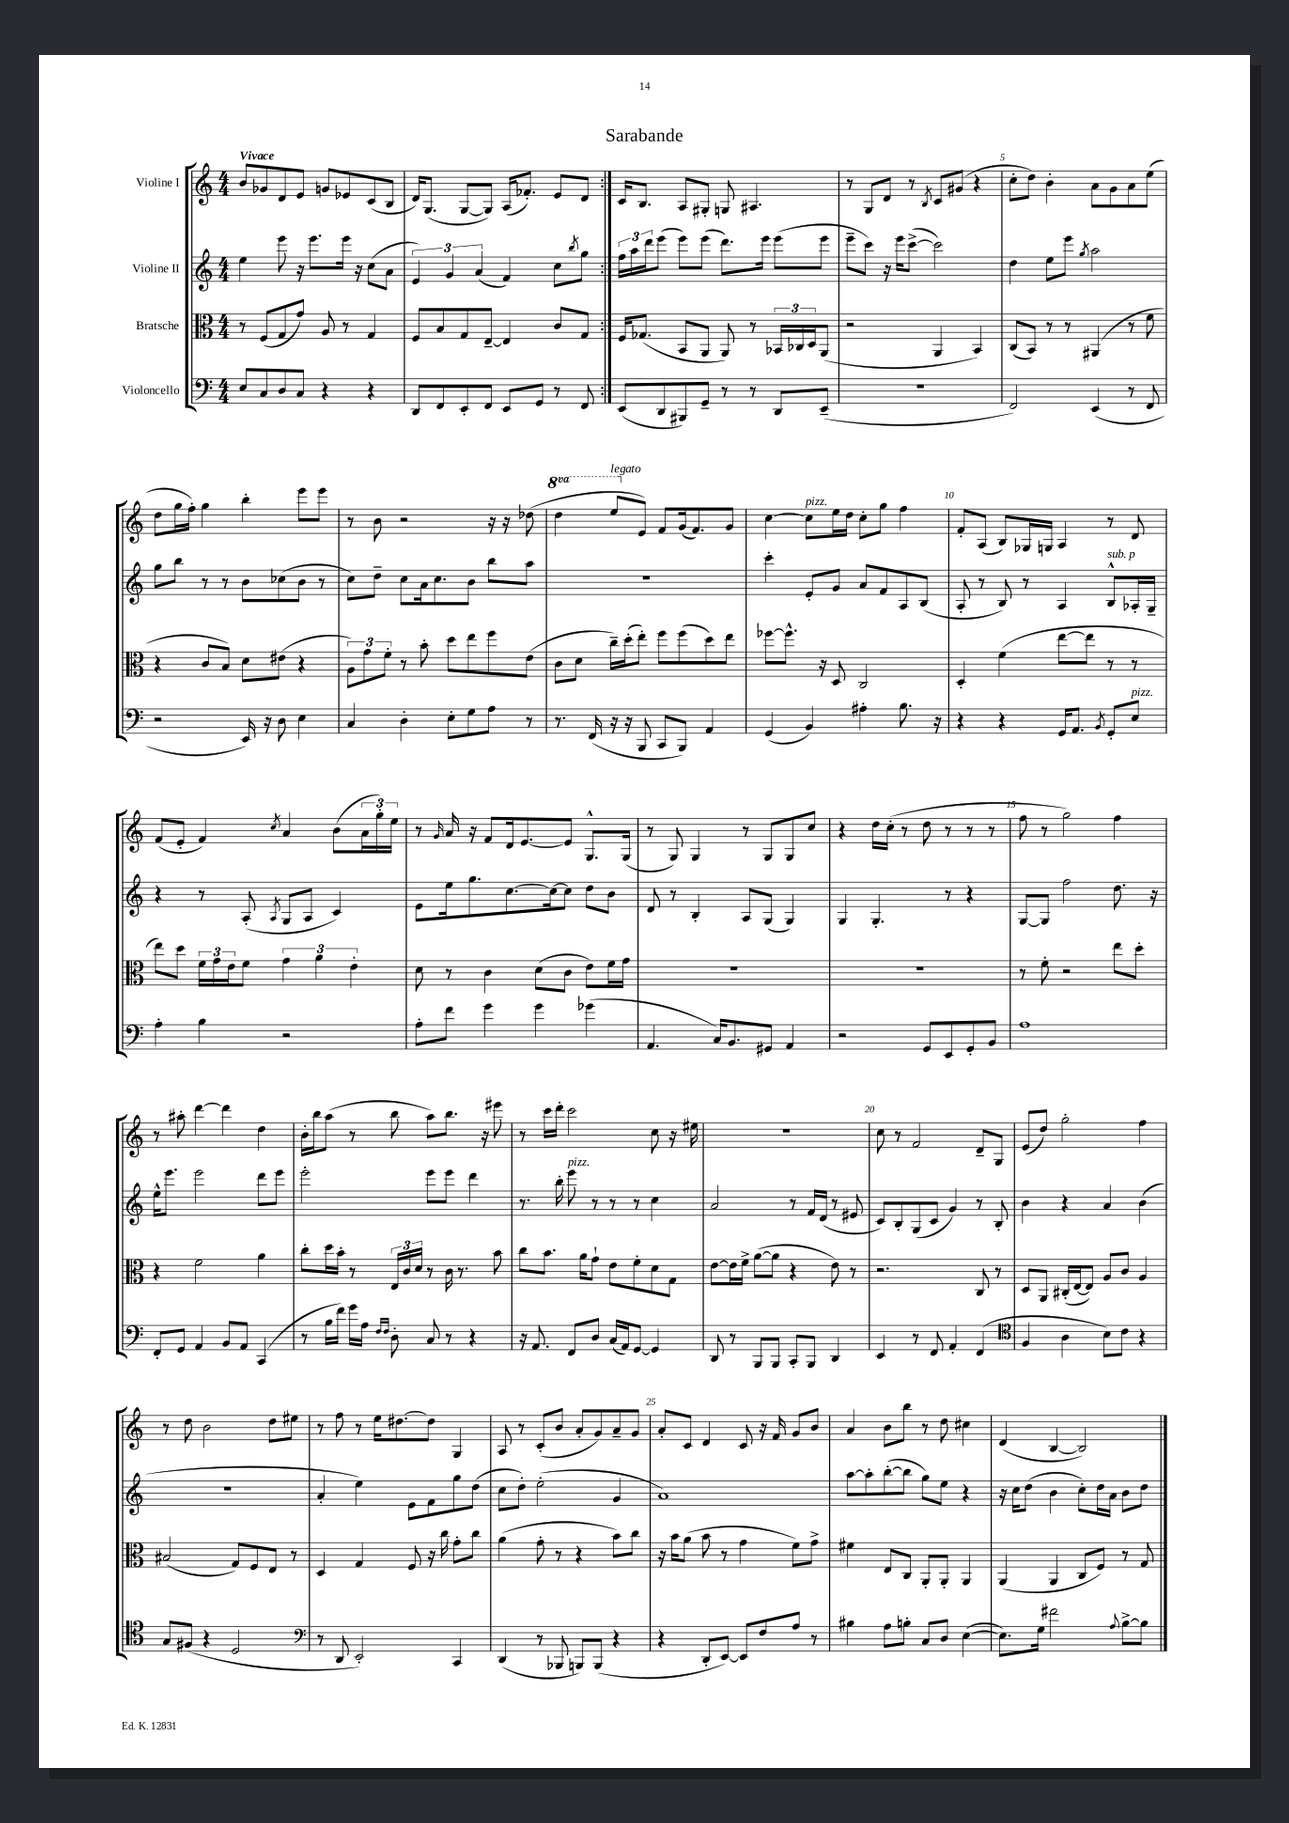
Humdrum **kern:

**kern	**kern	**kern	**kern
*part4	*part3	*part2	*part1
*staff4	*staff3	*staff2	*staff1
*I"Violoncello	*I"Bratsche	*I"Violine II	*I"Violine I
*clefF4	*clefC3	*clefG2	*clefG2
*k[]	*k[]	*k[]	*k[]
*M4/4	*M4/4	*M4/4	*M4/4
=1	=1	=1	=1
!	!	!	!LO:TX:a:B:t=Vivace
8E/L	8r	4ee\	8b/L
8C/	(8F/L	.	8g-X/
8D/	8G/	8eee\	8d/
8C/J	8g/J)	16r	8e/J
.	.	8.eee\L	.
4r	8A/	.	8gn/L
.	8r	16eee\Jk	8e-X/
.	.	16r	.
4r	4G/	(8cc\L	(8c/
.	.	8a\J	8B/J
=2	=2	=2	=2
8DD/L	8F/L	6e/)	16d/KL)
.	.	.	(8.G/J
8FF/	8B/	.	.
.	.	6g/	.
8EE'/	8G/	.	[8G/L
.	.	(6a/	.
8FF/J	[8E~/J	.	8G/J])
8EE/L	4E/]	4f/)	(16A/KL
.	.	.	8.f-X'/J)
8GG/J	.	.	.
8r	8c/L	8cc\L	8e/L
.	.	8qbb/	.
8FF/	8G/J	8gg\J	8d/J
=3:|!	=3:|!	=3:|!	=3:|!
(8EE/L	16F/KL	24ff\LL	16c/KL
.	.	24aa\	.
.	(8.G-X/J	.	8.B/J
.	.	24ddd\J	.
8DD/	.	(8eee\J	.
8BBB#X/)	8BB/L	8eee\L)	8A/L
8GG~/J	8AA/J	(8eee\J	8G#X'/J
8r	8AA/)	8.ddd\L)	8Gn/
8r	8r	.	4.A#X/
.	.	16eee\Jk	.
8DD/L	24BB-X/LL	(8eee\L	.
.	24C-X/	.	.
.	24D/J	.	.
(8EE~/J	(8AA/J	8eee\J	.
=4	=4	=4	=4
1r	2r	8eee~\L	8r
.	.	8ccc\J)	8G/L
.	.	16r	8d/J
.	.	16eee\KL	.
.	.	([8ccc^\J	8r
.	.	.	8qB/
.	4AA/	2ccc\])	8c/L
.	.	.	(8g#X/J
.	4BB/)	.	4r
=5	=5	=5	=5
2FF/)	(8C/L	4dd\	8cc'\L
.	8BB/J)	.	8dd\J)
.	8r	8ee\L	4b'\
.	8r	8eee\J	.
.	.	8qgg/	.
(4EE/	(4AA#X/	2aa\	8a\L
.	.	.	8g\
8r	8r	.	8a\
8FF/	8f\	.	(8ee\J
!!LO:LB:g=z
=6	=6	=6	=6
2r	4r	8gg\L	8dd\L
.	.	8bb\J	16gg\L
.	.	.	16ff'\JJ)
.	8c/L	8r	4gg\
.	8B/J)	8r	.
16EE/)	8d\L	8b\L	4bb'\
16r	.	.	.
8D\	(8e#X\J	(8cc-X\	.
4E\	4r	8b\J	8eee\L
.	.	8r	8eee\J
=7	=7	=7	=7
4C/	12A\L)	8cc\L)	8r
.	12g\	.	.
.	.	8dd~\J	8b\
.	12f'\J	.	.
4D'\	8r	8cc\L	2r
.	8b'\	16a\k	.
.	.	8.cc\	.
8E'\L	8dd\L	.	.
8G\	8ee\	8b\J	.
8A\J	8ff\	8bb\L	16r
.	.	.	16r
8r	(8e\J	8aa\J	(8dd-X\
=8	=8	=8	=8
*	*	*	*8va
8.r	8c\L	1r	4ddd\
.	8d\J	.	.
(16FF/	.	.	.
!	!	!	!LO:TX:a:i:t=legato
16r	16cc~\LL)	.	8eee/L
16r	(16dd'\J	.	.
*	*	*	*X8va
8BBB/	8ee'\J)	.	8e/J)
8CC/L	8ff\L	.	8f/L
8BBB/J)	(8ff\	.	(16g/k
.	.	.	8.f/)
4AA/	8dd\)	.	.
.	8ee\J	.	8g/J
=9	=9	=9	=9
(4GG/	[8ff-X\L	4ccc'\	[4cc\
.	8.ff-^^\J]	.	.
!	!	!	!LO:TX:a:i:t=pizz.
4BB/)	.	8e'/L	8cc\L]
.	16r	.	.
.	8D/	8g/J	16ee\L
.	.	.	16dd\JJ
4A#X'\	2C/	8a/L	8cc'\L
.	.	8f/	8gg\J
8.B\	.	8A/	4ff\
.	.	(8B/J	.
16r	.	.	.
=10	=10	=10	=10
4r	4D'/	8A'/	8f'/L
.	.	8r	(8A/J
4r	(4f\	8B/)	8B/L)
.	.	8r	16G-X/L
.	.	.	16Gn/JJ
16GG/KL	[8ee\L	4A/	4A/
8.AA/J	.	.	.
.	8ee\J]	.	.
8qBB/	.	.	.
!	!	!LO:TX:a:i:t=sub. p	!
8GG'/L	8r	8B^^/L	8r
!LO:TX:a:i:t=pizz.	!	!	!
8E/J	8r	16A-X'/L	8d/
.	.	16G~/JJ	.
!!LO:LB:g=z
=11	=11	=11	=11
4A'\	8ee\L)	4r	(8f/L
.	8dd\J	.	8e'/J
4B\	24f\LL	8r	4f/)
.	24g\	.	.
.	24e\J	.	.
.	8f\J	(8A'/	.
.	.	8qA/	8qcc/
2r	6g\	8G/L	4a/
.	.	8A/J	.
.	6a\	.	.
.	.	4c/)	(8b\L
.	6e'\	.	.
.	.	.	24a\L
.	.	.	24gg'\)
.	.	.	24ee\JJ
=12	=12	=12	=12
8A'\L	8d\	8e\L	8r
.	.	.	16qqg/
8f\J	8r	16ee\k	16a/
.	.	8.gg\	16r
4g\	4c\	.	8f/L
.	.	[8.cc\	16d/k
.	.	.	[8.e/
4g\	(8d\L	.	.
.	.	16cc\k_	.
.	8c\J	8cc\J]	8e/J]
(4g-X\	8e\L)	8dd\L	8.G^^/L
.	16f\L	8b\J	.
.	16g\JJ	.	(16G/Jk
=13	=13	=13	=13
4.AA/	1r	8d/	8r
.	.	8r	8G/)
.	.	4B'/	4G/
16C/KL)	.	.	.
8.BB/	.	.	.
.	.	8A/L	8r
8GG#X/J	.	(8G/J	8G/L
4AA/	.	4G/)	8G/
.	.	.	8cc/J
=14	=14	=14	=14
2r	1r	4G/	4r
.	.	4.G'/	16dd\LL
.	.	.	(16cc'\JJ
.	.	.	8r
8GG/L	.	.	8dd\
8EE/	.	8r	8r
8GG'/	.	4r	8r
8BB/J	.	.	8r
=15	=15	=15	=15
1A	8r	[8G/L	8ff\
.	8f'\	8G/J]	8r
.	2r	2ff\	2gg\)
.	8ee\L	8.dd\	4ff\
.	8dd'\J	.	.
.	.	16r	.
!!LO:LB:g=z
=16	=16	=16	=16
8FF'/L	4r	16ee^^\KL	8r
.	.	8.eee\J	.
8GG/J	.	.	8aa#X'\
4AA/	2f\	2eee\	[4ddd\
8BB/L	.	.	4ddd\]
8AA/J	.	.	.
(4CC/	4a\	8ddd\L	4dd\
.	.	8eee\J	.
=17	=17	=17	=17
8r	8cc'\L	2eee'\	16b'\LL
.	.	.	16bb\J
16B\LL	16dd\L	.	(8aa\J
16f\JJ)	16b'\JJ	.	.
16g\LL	8r	.	8r
16A\JJ	.	.	.
16qqF/LL	.	.	.
16qqF/JJ	.	.	.
8D'\	24E/LL	.	8bb\
.	24c/	.	.
.	24d/JJ	.	.
8C/	8r	8eee\L	8aa\L)
8r	16c\	8eee\J	8.bb\J
.	8.r	.	.
4r	.	4ddd\	.
.	.	.	16r
.	8b\	.	8eee#X\
=18	=18	=18	=18
16r	8cc\L	8.r	8r
8.AA/	.	.	.
.	8.b\J	.	16ccc\LL
.	.	16bb'\	16ddd'\JJ
!	!	!LO:TX:a:i:t=pizz.	!
8FF/L	.	8eee\	2ccc\
.	16a\KL	.	.
8D/J	8g`\J	8r	.
(16C/LL	8e\L	8r	.
16AA/J)	.	.	.
[8GG/J	8f'\	8r	.
4GG/]	8d\	4cc\	8cc\
.	8G\J	.	16r
.	.	.	16ee#X\
=19	=19	=19	=19
8DD/	[8e\L	2a/	1r
8r	16e\L]	.	.
.	16f^\JJ	.	.
8BBB/L	([8a\L	.	.
8BBB/J	8a\J]	.	.
8CC'/L	4r	8r	.
8BBB/J	.	16f/LL	.
.	.	(16d/JJ	.
4DD/	8e\)	8r	.
.	8r	8e#X/	.
=20	=20	=20	=20
4EE/	2.r	8c/L)	8cc\
.	.	8B'/	8r
8r	.	(8G/	2f/
8FF/	.	8c/J	.
4AA'/	.	4g/)	.
(4FF/	8C/	8r	8d~/L
.	8r	8B'/	8G/J
=21	=21	=21	=21
*clefC4	*	*	*
4F/	8D/L	4b\	(8e/L
.	8AA/J	.	8dd/J)
4A\	(16C#X'/LL	4r	2gg'\
.	[16E/J	.	.
.	8E/J])	.	.
8B\L)	8A/L	4a/	.
8c\J	8c/J	.	.
4r	4A/	(4b\	4ff\
!!LO:LB:g=z
=22	=22	=22	=22
8G/L	(2B#X/	1r	8r
(8F#X/J	.	.	8dd\
4r	.	.	2b\
2D/	8G/L)	.	.
.	8F/	.	.
.	8E/J	.	8dd\L
.	8r	.	8ee#X\J
=23	=23	=23	=23
*clefF4	*	*	*
8r	4D/	4a'/	8r
8DD/	.	.	8ff\
2EE'/)	4G/	4ee\)	8r
.	.	.	16ee\KL
.	.	.	[8.dd#X\
.	8F/	8e\L	.
.	16r	8f\	8dd#\J]
.	16cc\	.	.
4CC/	8g'\L	8gg\	4G/
.	8cc\J	(8dd\J	.
=24	=24	=24	=24
(4DD/	(4a\	8cc\L	8A/
.	.	8dd'\J)	8r
8r	8g'\	(2ee'\	(8c'/L
8BBB-X/	8r	.	8b/J
8BBBn/L)	4r	.	8a'/L
(8BBB/J	.	.	8g/)
4r	8b\L)	4g/	8a~/
.	8cc\J	.	8g/J
=25	=25	=25	=25
4r	16r	1a)	8a'/L
.	16b\KL	.	.
.	(8a\J	.	8c/J
8DD'/L	8b\	.	4d/
[8EE/J)	8r	.	.
8EE/L]	4g\	.	8c/
8F/	.	.	16r
.	.	.	16f/
8A/J	8f\L)	.	8g/L
8r	8g^\J	.	8b/J
=26	=26	=26	=26
4B#X\	4f#X\	[8aa\L	4a/
.	.	8aa'\]	.
8A\L	8E/L	([8bb'\	8b\L
8Bn'\J	8C/J	8bb\J]	8bb\J
8C/L	8AA'/L	8gg\L)	8r
8D/J	8AA'/J	8ee\J	8dd\
([4E\	4AA/	4r	4cc#X\
=27	=27	=27	=27
8.E\L])	(4AA/	16r	(4d/
.	.	16cc\KL	.
.	.	(8dd\J	.
16G\Jk	.	.	.
2f#X\	4AA/	4b\	[4B/
.	8C/L	8cc'\L)	2B/])
.	8F/J)	16dd\L	.
.	.	16a\JJ	.
8qqA/	.	.	.
[8B^\L	8r	8b\L	.
8B\J]	8G/	8dd\J	.
==	==	==	==
*-	*-	*-	*-
